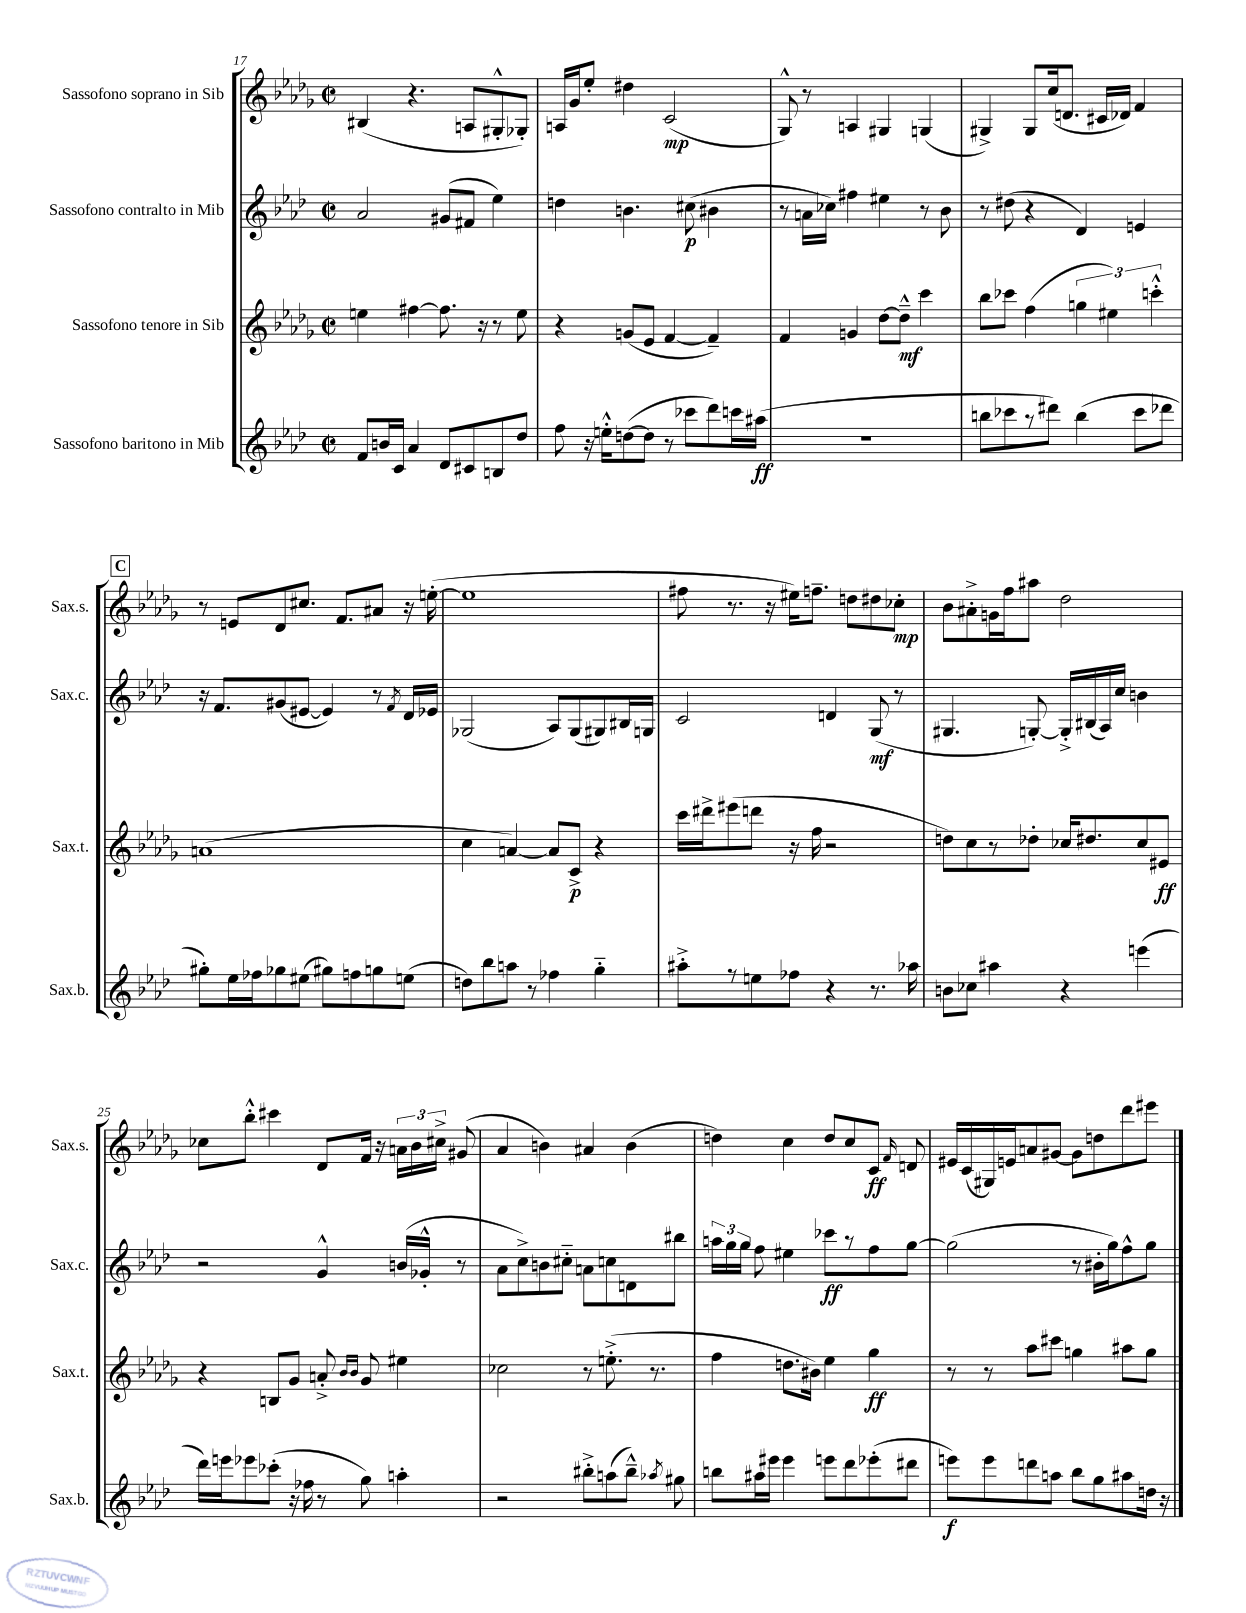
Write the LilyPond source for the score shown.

<<
\new StaffGroup <<
\new Staff = "s0" \with { instrumentName = "Sassofono soprano in Sib" shortInstrumentName = "Sax.s." } {
    \clef treble \key des \major \defaultTimeSignature \time 2/2
    \autoBeamOff bis4( r4. a8[ gis8-.-^ ges8]-.) |
    a16[ ges'16 ees''8]-. dis''4 c'2\mp( |
    ges8-^) r8 a4 gis4 g4( |
    gis4->) gis8[ c''16( d'8.] cis'16[ des'16]) f'4 |
    \mark \markup { \box "C" } r8 e'8[ des'8 cis''8.] f'8.[ ais'8] r16 e''16~-.( |
    e''1 |
    fis''8 r8. r16 eis''16[) f''8.]-- d''8[ dis''8 ces''8]-.\mp |
    bes'8[ ais'8-.-> g'16 f''16 ais''8] des''2 |
    ces''8[ bes''8]-.-^ cis'''4 des'8[ f'16] r16 \tuplet 3/2 { a'16[ bes'16 cis''16]-> } gis'8( |
    aes'4 b'4) ais'4 b'4( |
    d''4) c''4 d''8[ c''8 c'8]\ff \grace { f'16 } d'8 |
    eis'16[ c'16( gis16) e'16 a'8 gis'8]~ gis'8[ d''8 des'''8 eis'''8] \bar "|." |
}
\new Staff = "s1" \with { instrumentName = "Sassofono contralto in Mib" shortInstrumentName = "Sax.c." } {
    \clef treble \key aes \major \defaultTimeSignature \time 2/2
    \autoBeamOff aes'2 gis'8[( fis'8] ees''4) |
    d''4 b'4. cis''8\p( bis'4 |
    r8 a'16[ ces''16]) fis''4 eis''4 r8 bes'8 |
    r8 dis''8( r4 des'4) e'4 |
    \mark \markup { \box "C" } r16 f'8.[ gis'8( eis'8]~ eis'4) r8 \acciaccatura { f'8 } des'16[ ees'16] |
    ges2( aes8[) ges8( gis8) bis16 g16] |
    c'2 d'4 g8\mf( r8 |
    gis4. g8~-.) g16[-.-> bis16( aes16) c''16] b'4 |
    r2 g'4-^ b'16[( ges'16]-.-^ r8 |
    aes'8[ c''8->) b'8 cis''8]-_ a'8[ c''8 d'8 bis''8] |
    \tuplet 3/2 { a''16[ g''16 g''16] } f''8 eis''4 ces'''8[\ff r8 f''8 g''8]~ |
    g''2( r8 bis'16[-. g''16) f''8-^ g''8] \bar "|." |
}
\new Staff = "s2" \with { instrumentName = "Sassofono tenore in Sib" shortInstrumentName = "Sax.t." } {
    \clef treble \key des \major \defaultTimeSignature \time 2/2
    \autoBeamOff e''4 fis''4~ fis''8. r16 r8 e''8 |
    r4 g'8[( ees'8] f'4~ f'4--) |
    f'4 g'4 des''8[~ des''8]---^\mf c'''4 |
    bes''8[ ces'''8] f''4( \tuplet 3/2 { g''4 eis''4) c'''4-.-^ } |
    \mark \markup { \box "C" } a'1( |
    c''4 a'4~) a'8[ c'8]->\p r4 |
    c'''16[ dis'''16-> eis'''8( d'''8] r16 f''16 r2 |
    d''8[) c''8 r8 des''8]-. ces''16[ dis''8. ces''8 eis'8]\ff |
    r4 b8[ ges'8] a'8-.-> \grace { bes'16[ bes'16] } ges'8 eis''4 |
    ces''2 r8 e''8.-.->( r8. |
    f''4 d''8.[ bis'16]) ees''4 ges''4\ff |
    r8 r8 aes''8[ cis'''8] g''4 ais''8[ g''8] \bar "|." |
}
\new Staff = "s3" \with { instrumentName = "Sassofono baritono in Mib" shortInstrumentName = "Sax.b." } {
    \clef treble \key aes \major \defaultTimeSignature \time 2/2
    \autoBeamOff f'8[ b'16 c'16] aes'4 des'8[ cis'8 b8 des''8] |
    f''8 r16 e''16[-.-^ d''8~( d''8] r8 ces'''8[ des'''8) c'''16 ais''16]\ff( |
    r1 |
    b''8[ ces'''8 r8 dis'''8]) b''4( ces'''8[ des'''8] |
    \mark \markup { \box "C" } gis''8[-.) ees''16 fes''16 ges''8 eis''8]( gis''8[) f''8 g''8 e''8]( |
    d''8[) bes''8 a''8] r8 fes''4 g''4-_ |
    ais''8[-.-> r8 e''8 fes''8] r4 r8. aes''16 |
    b'8[ ces''8] ais''4 r4 e'''4( |
    des'''16[) e'''16 ees'''8 ces'''8]-.( r16 fes''16 r8 g''8) a''4-. |
    r2 bis''8[-.-> a''8( bis''8]---^) \acciaccatura { aes''8 } gis''8 |
    b''8[ ais''16 eis'''16] eis'''4 e'''8[ des'''8 ees'''8-.( dis'''8] |
    e'''8[\f) e'''8 d'''8 a''8] bes''8[ g''8 ais''8 d''16] r16 \bar "|." |
}
>>
>>
\layout { \context { \Score currentBarNumber = #17 } }
